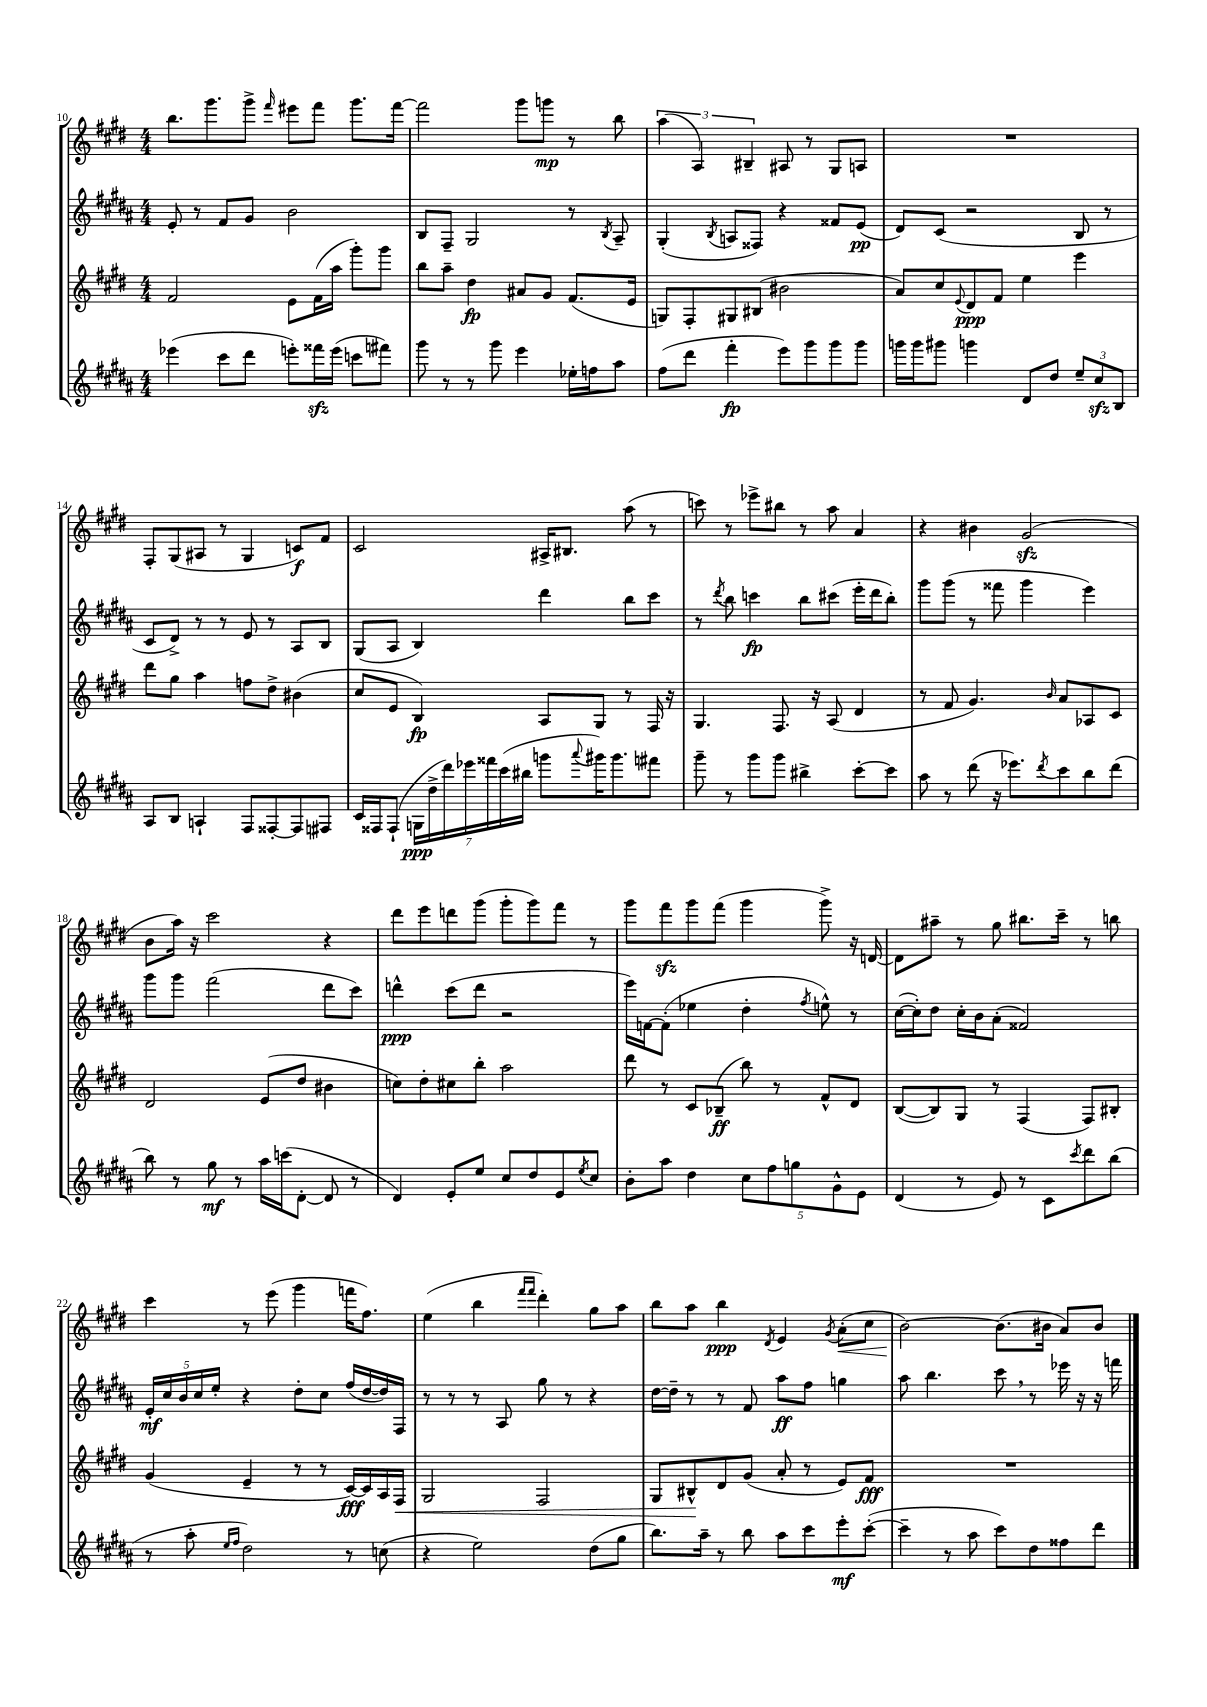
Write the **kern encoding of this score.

**kern	**dynam	**kern	**dynam	**kern	**dynam	**kern	**dynam
*part4	*part4	*part3	*part3	*part2	*part2	*part1	*part1
*staff4	*staff4	*staff3	*staff3	*staff2	*staff2	*staff1	*staff1
*clefG2	*	*clefG2	*	*clefG2	*	*clefG2	*
*k[f#c#g#d#a#]	*	*k[f#c#g#d#]	*	*k[f#c#g#d#a#]	*	*k[f#c#g#d#]	*
*M4/4	*	*M4/4	*	*M4/4	*	*M4/4	*
=10	=10	=10	=10	=10	=10	=10	=10
(4eee-X\	.	2f#/	.	8e'/	.	8.bb\L	.
.	.	.	.	8r	.	.	.
.	.	.	.	.	.	8.ggg#\	.
8ccc#\L	.	.	.	8f#/L	.	.	.
8ddd#\J	.	.	.	8g#/J	.	8ggg#^\J	.
.	.	.	.	.	.	16qqfff#/	.
8eeen'\L)	.	8e\L	.	2b\	.	8eee#X\L	.
16fff##Xzz\L	.	(16f#\L	.	.	.	8fff#\J	.
(16eee\JJ	.	16aa\JJ	.	.	.	.	.
8cccn\L	.	8ggg#'\L)	.	.	.	8.ggg#\L	.
8fff#X\J)	.	8ggg#\J	.	.	.	.	.
.	.	.	.	.	.	[16fff#\Jk	.
=11	=11	=11	=11	=11	=11	=11	=11
8ggg#\	.	8bb\L	.	8B/L	.	2fff#\]	.
8r	.	8aa~\J	.	8F#~/J	.	.	.
8r	.	4dd#\	fp	2G#/	.	.	.
8ggg#\	.	.	.	.	.	.	.
4eee\	.	8a#X/L	.	.	.	8ggg#\L	.
.	.	8g#/J	.	.	.	8gggn\J	mp
16ee-X'\LL	.	(8.f#/L	.	8r	.	8r	.
16ffn\J	.	.	.	.	.	.	.
.	.	.	.	8qB/	.	.	.
8aa#\J	.	.	.	8A#~/	.	8bb\	.
.	.	16e/Jk	.	.	.	.	.
=12	=12	=12	=12	=12	=12	=12	=12
(8ff#\L	.	8Gn/L)	.	(4G#'/	.	(6aa\	.
8ddd#\J	.	8F#'/	.	.	.	.	.
.	.	.	.	.	.	6A/)	.
.	.	.	.	8qB/	.	.	.
4fff#'\	fp	8G#X/	.	8An/L	.	.	.
.	.	.	.	.	.	6B#X~/	.
.	.	(8B#X/J	.	8F##X/J)	.	.	.
8eee\L)	.	2b#X\	.	4r	.	8A#X/	.
8ggg#\	.	.	.	.	.	8r	.
8ggg#\	.	.	.	8f##X/L	.	8G#/L	.
8ggg#\J	.	.	.	(8e/J	pp	8An/J	.
=13	=13	=13	=13	=13	=13	=13	=13
16gggn\LL	.	8a/L)	.	8d#/L)	.	1r	.
16ggg\J	.	.	.	.	.	.	.
8ggg#X\J	.	8cc#/	.	(8c#/J	.	.	.
.	.	8qqe/	.	.	.	.	.
4gggn\	.	8d#/	ppp	2r	.	.	.
.	.	8f#/J	.	.	.	.	.
8d#/L	.	4ee\	.	.	.	.	.
8dd#/J	.	.	.	.	.	.	.
12ee~/L	.	4eee\	.	8B/	.	.	.
12cc#zz/	.	.	.	.	.	.	.
.	.	.	.	8r	.	.	.
12B/J	.	.	.	.	.	.	.
!!LO:LB:g=z
=14	=14	=14	=14	=14	=14	=14	=14
8A#/L	.	8ddd#\L	.	8c#/L	.	8F#'/L	.
8B/J	.	8gg#\J	.	8d#^/J)	.	(8G#/	.
4An`/	.	4aa\	.	8r	.	8A#X/J	.
.	.	.	.	8r	.	8r	.
8F#/L	.	8ffn\L	.	8e/	.	4G#/	.
[8F##X'/	.	8dd#^\J	.	8r	.	.	.
8F##/]	.	(4b#X\	.	8A#/L	.	8cn/L)	f
8F#X/J	.	.	.	8B/J	.	8f#/J	.
=15	=15	=15	=15	=15	=15	=15	=15
16c#/LL	.	8cc#/L	.	(8G#/L	.	2c#/	.
16F##X/J	.	.	.	.	.	.	.
(8F##`/J	.	8e/J	.	8A#/J	.	.	.
28Gn\LL	ppp	4B/)	fp	4B/)	.	.	.
28dd#^\	.	.	.	.	.	.	.
28ddd#\)	.	.	.	.	.	.	.
28eee-X\	.	.	.	.	.	.	.
28fff##X\	.	.	.	.	.	.	.
(28ccc#\	.	.	.	.	.	.	.
28bb#X\JJ	.	.	.	.	.	.	.
8gggn\L	.	8A/L	.	4ddd#\	.	16A#X^/KL	.
.	.	.	.	.	.	8.B#X/J	.
8qqaaa#/	.	.	.	.	.	.	.
16ggg#X\K)	.	8G#/J	.	.	.	.	.
8.ggg#\	.	.	.	.	.	.	.
.	.	8r	.	8bb\L	.	(8aa\	.
8fff#X\J	.	16F#/	.	8ccc#\J	.	8r	.
.	.	16r	.	.	.	.	.
=16	=16	=16	=16	=16	=16	=16	=16
8ggg#~\	.	4.G#/	.	8r	.	8cccn\)	.
.	.	.	.	8qddd#/	.	.	.
8r	.	.	.	8bb\	.	8r	.
8ggg#\L	.	.	.	4cccn\	fp	8eee-X^\L	.
8ggg#\J	.	8.F#/	.	.	.	8bb#X\J	.
4bb#X^\	.	.	.	8bb\L	.	8r	.
.	.	16r	.	.	.	.	.
.	.	(8A/	.	(8ccc#X\J	.	8aa\	.
[8ccc#'\L	.	4d#/	.	16eee'\LL	.	4a/	.
.	.	.	.	16ddd#\J	.	.	.
8ccc#\J]	.	.	.	8bb'\J)	.	.	.
=17	=17	=17	=17	=17	=17	=17	=17
8aa#\	.	8r	.	8ggg#\L	.	4r	.
8r	.	8f#/	.	(8ggg#\J	.	.	.
(8ddd#\	.	4.g#/)	.	8r	.	4b#X\	.
16r	.	.	.	8fff##X\	.	.	.
8.eee-X\L)	.	.	.	.	.	.	.
.	.	.	.	4ggg#\	.	(2g#zz/	.
8qddd#/	.	16qqb/	.	.	.	.	.
8ccc#\	.	8a/L	.	.	.	.	.
8bb\	.	8A-X/	.	4eee\)	.	.	.
(8ddd#\J	.	8c#/J	.	.	.	.	.
!!LO:LB:g=z
=18	=18	=18	=18	=18	=18	=18	=18
8bb\)	.	2d#/	.	8ggg#\L	.	8b\L	.
8r	.	.	.	8ggg#\J	.	16aa\Jk)	.
.	.	.	.	.	.	16r	.
8gg#\	mf	.	.	(2fff#\	.	2ccc#\	.
8r	.	.	.	.	.	.	.
16aa#\LL	.	(8e/L	.	.	.	.	.
(16cccn\J	.	.	.	.	.	.	.
[8d#'\J	.	8dd#/J	.	.	.	.	.
8d#/]	.	4b#X\	.	8ddd#\L	.	4r	.
8r	.	.	.	8ccc#\J)	.	.	.
=19	=19	=19	=19	=19	=19	=19	=19
4d#/)	.	8ccn\L)	.	4dddn^^\	ppp	8ddd#\L	.
.	.	8dd#'\	.	.	.	8eee\	.
8e'/L	.	8cc#X\	.	(8ccc#\L	.	8dddn\	.
8ee/J	.	8bb'\J	.	8ddd\J	.	(8ggg#\J	.
8cc#/L	.	2aa\	.	2r	.	8ggg#'\L	.
8dd#/	.	.	.	.	.	8ggg#\)	.
8e/	.	.	.	.	.	8fff#\J	.
8qee/	.	.	.	.	.	.	.
8cc#/J	.	.	.	.	.	8r	.
=20	=20	=20	=20	=20	=20	=20	=20
8b'\L	.	8ddd#\	.	16eee\LL)	.	8ggg#\L	.
.	.	.	.	[16fn\J	.	.	.
8aa#\J	.	8r	.	(8f'\J]	.	8fff#zz\	.
4dd#\	.	8c#/L	.	4ee-X\	.	8ggg#\	.
.	.	(8B-X~/J	ff	.	.	(8fff#\J	.
10cc#\L	.	8bb\)	.	4dd#'\	.	4ggg#\	.
10ff#\	.	.	.	.	.	.	.
.	.	8r	.	.	.	.	.
10ggn\	.	.	.	.	.	.	.
.	.	.	.	8qff#/	.	.	.
.	.	8f#^^/L	.	8een^^\)	.	8ggg#^\)	.
10g#^^\	.	.	.	.	.	.	.
.	.	8d#/J	.	8r	.	16r	.
10e\J	.	.	.	.	.	.	.
.	.	.	.	.	.	[16dn/	.
=21	=21	=21	=21	=21	=21	=21	=21
(4d#/	.	([8B/L	.	([16cc#\LL	.	8d\L]	.
.	.	.	.	16cc#'\J])	.	.	.
.	.	8B/])	.	8dd#\J	.	8aa#X~\J	.
8r	.	8G#/J	.	16cc#'\LL	.	8r	.
.	.	.	.	16b\J	.	.	.
8e/)	.	8r	.	(8a#'\J	.	8gg#\	.
8r	.	(4F#/	.	2f##X/)	.	8.bb#X\L	.
8c#\L	.	.	.	.	.	.	.
.	.	.	.	.	.	16ccc#~\Jk	.
8qccc#/	.	.	.	.	.	.	.
8ddd#\	.	8F#/L)	.	.	.	8r	.
(8bb\J	.	8B#X'/J	.	.	.	8bbn\	.
!!LO:LB:g=z
=22	=22	=22	=22	=22	=22	=22	=22
8r	.	(4g#/	.	20e'/LL	mf	4ccc#\	.
.	.	.	.	20cc#/	.	.	.
.	.	.	.	20b/	.	.	.
8aa#'\	.	.	.	.	.	.	.
.	.	.	.	20cc#/	.	.	.
.	.	.	.	20ee'/JJ	.	.	.
16qqee/LL	.	.	.	.	.	.	.
16qqff#/JJ	.	.	.	.	.	.	.
2dd#\)	.	4e~/	.	4r	.	8r	.
.	.	.	.	.	.	(8eee\	.
.	.	8r	.	8dd#'\L	.	4ggg#\	.
.	.	8r	.	8cc#\J	.	.	.
8r	.	[16c#/LL)	fff	(16ff#/LL	.	16fffn\KL	.
.	.	16c#/]	.	[16dd#/	.	8.ff#\J)	.
(8ccn\	.	16A/	.	16dd#/])	.	.	.
!	!	!	!LO:HP:b	!	!	!	!
.	.	16F#/JJ	<	16F#/JJ	.	.	.
=23	=23	=23	=23	=23	=23	=23	=23
4r	.	2G#/	.	8r	.	(4ee\	.
.	.	.	.	8r	.	.	.
2ee\)	.	.	.	8r	.	4bb\	.
.	.	.	.	8A#/	.	.	.
.	.	.	.	.	.	16qqfff#/LL	.
.	.	.	.	.	.	16qqfff#/JJ	.
.	.	2F#/	.	8gg#\	.	4ddd#'\)	.
.	.	.	.	8r	.	.	.
(8dd#\L	.	.	.	4r	.	8gg#\L	.
8gg#\J	.	.	.	.	.	8aa\J	.
=24	=24	=24	=24	=24	=24	=24	=24
8.bb\L)	.	8G#/L	.	[16dd#\LL	.	8bb\L	.
.	.	.	.	16dd#~\JJ]	.	.	.
.	.	8B#X^^/	.	8r	.	8aa\J	.
16aa#~\Jk	.	.	.	.	.	.	.
8r	.	8d#/	[	8r	.	4bb\	ppp
8bb\	.	(8g#/J	.	8f#/	.	.	.
.	.	.	.	.	.	8qd#/	.
8aa#\L	.	8a'/	.	8aa#\L	ff	4e/	.
8ccc#\	.	8r	.	8ff#\J	.	.	.
.	.	.	.	.	.	8qg#/	.
!	!	!	!	!	!	!	!LO:HP:b
8eee'\	mf	8e/L)	.	4ggn\	.	(8a'\L	<
([8ccc#'\J	.	8f#/J	fff	.	.	8cc#\J	.
=25	=25	=25	=25	=25	=25	=25	=25
4ccc#~\]	.	1r	.	8aa#\	.	[2b\)	.
.	.	.	.	4.bb\	.	.	.
8r	.	.	.	.	.	.	.
8aa#\	.	.	.	.	.	.	.
8ccc#\L)	.	.	.	8ccc#,\	.	(8.b\L]	[
8dd#\	.	.	.	8r	.	.	.
.	.	.	.	.	.	16b#X\Jk	.
8ff##X\	.	.	.	16eee-X\	.	8a/L)	.
.	.	.	.	16r	.	.	.
8ddd#\J	.	.	.	16r	.	8b#/J	.
.	.	.	.	16fffn\	.	.	.
==	==	==	==	==	==	==	==
*-	*-	*-	*-	*-	*-	*-	*-
